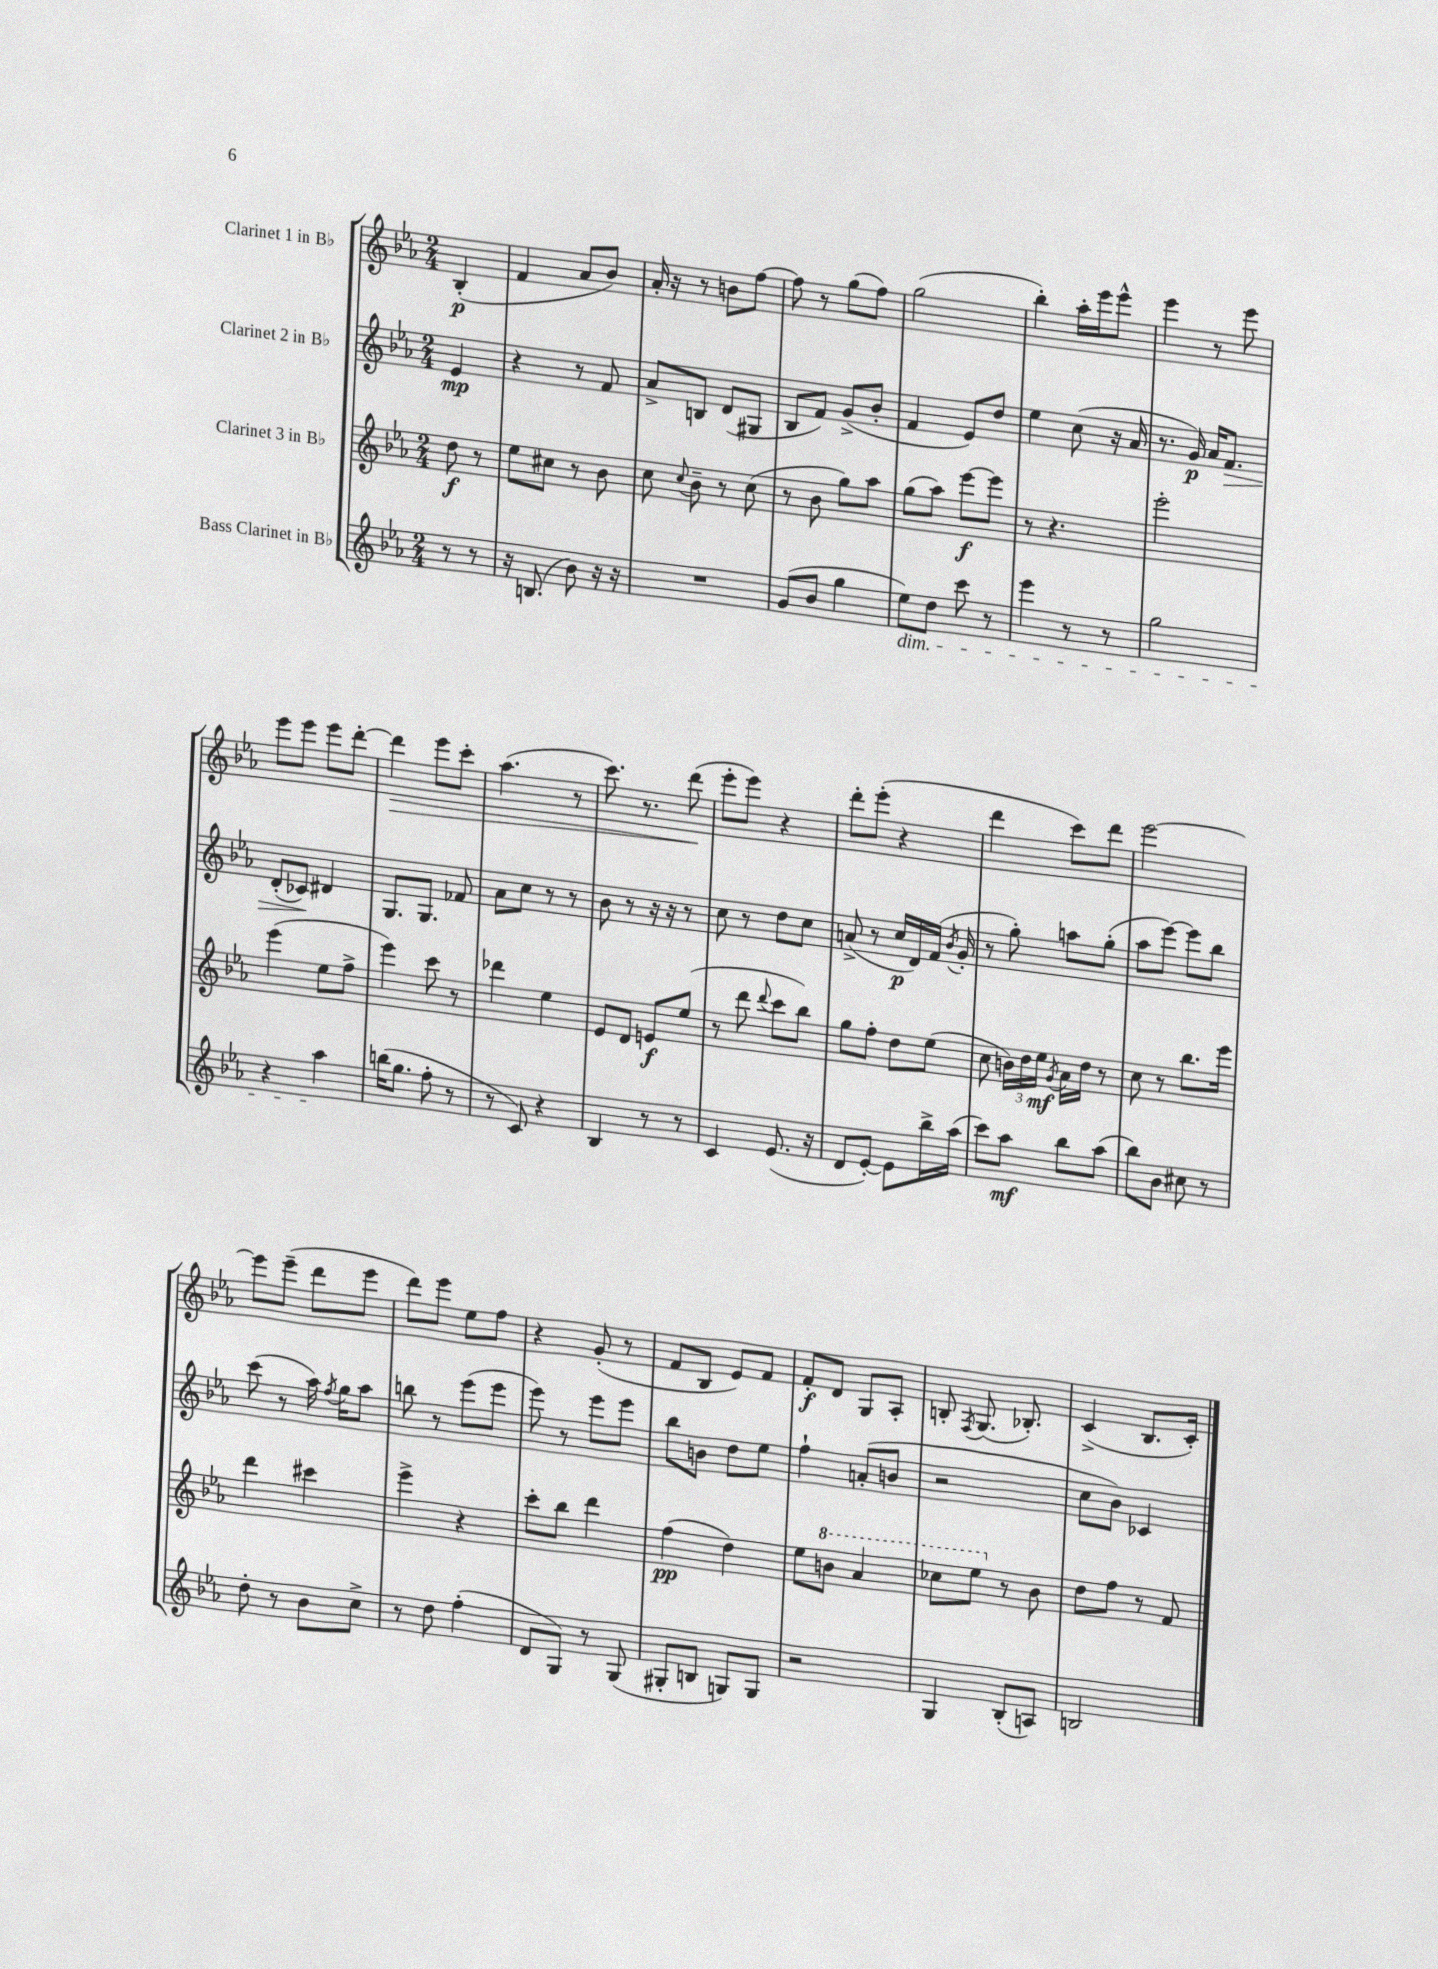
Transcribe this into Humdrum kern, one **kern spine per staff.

**kern	**dynam	**kern	**dynam	**kern	**dynam	**kern	**dynam
*part4	*part4	*part3	*part3	*part2	*part2	*part1	*part1
*staff4	*staff4	*staff3	*staff3	*staff2	*staff2	*staff1	*staff1
*I"Bass Clarinet in B♭	*	*I"Clarinet 3 in B♭	*	*I"Clarinet 2 in B♭	*	*I"Clarinet 1 in B♭	*
*clefG2	*	*clefG2	*	*clefG2	*	*clefG2	*
*k[b-e-a-]	*	*k[b-e-a-]	*	*k[b-e-a-]	*	*k[b-e-a-]	*
*M2/4	*	*M2/4	*	*M2/4	*	*M2/4	*
=	=	=	=	=	=	=	=
8r	.	8dd\	f	4e-/	mp	(4B-'/	p
8r	.	8r	.	.	.	.	.
=1	=1	=1	=1	=1	=1	=1	=1
16r	.	8ee-\L	.	4r	.	4f/	.
(8.Bn/	.	.	.	.	.	.	.
.	.	8cc#X\J	.	.	.	.	.
8b-\)	.	8r	.	8r	.	8a-/L	.
16r	.	8b-\	.	8f/	.	8b-/J)	.
16r	.	.	.	.	.	.	.
=2	=2	=2	=2	=2	=2	=2	=2
2r	.	8cc\	.	8a-^/L	.	16a-'/	.
.	.	.	.	.	.	16r	.
.	.	8qqcc/	.	.	.	.	.
.	.	8b-~\	.	8Bn/J	.	8r	.
.	.	8r	.	(8d/L	.	8bn\L	.
.	.	(8cc\	.	8G#X/J	.	[8ff\J	.
=3	=3	=3	=3	=3	=3	=3	=3
(8g/L	.	8r	.	8B-/L	.	8ff\]	.
8b-/J	.	8b-\	.	8f/J)	.	8r	.
4gg\	.	8gg\L)	.	(8g^/L	.	(8gg\L	.
.	.	8aa-\J	.	8b-'/J	.	8ff\J)	.
=4	=4	=4	=4	=4	=4	=4	=4
!LO:TX:b:i:t=dim.	!	!	!	!	!	!	!
8ee-\L)	.	(8gg\L	.	4f/	.	(2gg\	.
8dd\J	.	8aa-\J)	.	.	.	.	.
8ccc\	.	[8eee-\L	f	8e-/L)	.	.	.
8r	.	8eee-\J]	.	8dd/J	.	.	.
=5	=5	=5	=5	=5	=5	=5	=5
4eee-\	.	8r	.	4ee-\	.	4bb-'\)	.
.	.	4.r	.	.	.	.	.
8r	.	.	.	(8cc\	.	16aa-'\LL	.
.	.	.	.	.	.	16eee-\J	.
8r	.	.	.	16r	.	8eee-^^\J	.
.	.	.	.	16a-/	.	.	.
=6	=6	=6	=6	=6	=6	=6	=6
2gg\	.	2eee-'\	.	8.r	.	4eee-\	.
.	.	.	.	16g/)	p	.	.
.	.	.	.	16a-/KL	.	8r	.
!	!	!	!	!	!LO:HP:b	!	!
.	.	.	.	8.f/J	>	.	.
.	.	.	.	.	.	8eee-\	.
!!LO:LB:g=z
=7	=7	=7	=7	=7	=7	=7	=7
4r	.	(4eee-\	.	(8d'/L	.	8eee-\L	.
.	.	.	.	8c-X/J)	.	8eee-\J	.
4aa-\	.	8ee-\L	.	4d#X/	]	8eee-\L	.
.	.	8ff^\J	.	.	.	[8ddd'\J	.
=8	=8	=8	=8	=8	=8	=8	=8
!	!	!	!	!	!	!	!LO:HP:b
(16bbn\KL	.	4eee-\)	.	8.G/L	.	4ddd\]	>
8.gg\J	.	.	.	.	.	.	.
.	.	.	.	8.G/J	.	.	.
8ff'\	.	8ccc\	.	.	.	8eee-\L	.
8r	.	8r	.	8f-X/	.	8ccc'\J	.
=9	=9	=9	=9	=9	=9	=9	=9
8r	.	4ddd-X\	.	8a-\L	.	(4.aa-\	.
8c/)	.	.	.	8cc\J	.	.	.
4r	.	4ee-\	.	8r	.	.	.
.	.	.	.	8r	.	8r	.
=10	=10	=10	=10	=10	=10	=10	=10
4B-/	.	8e-/L	.	8b-\	.	8.ccc\)	.
.	.	8d/J	.	8r	.	.	.
.	.	.	.	.	.	8.r	.
8r	.	8en/L	f	16r	.	.	.
.	.	.	.	16r	.	.	.
8r	.	(8ee-/J	.	8r	.	(8ddd\	.
.	.	.	.	.	.	.	]
=11	=11	=11	=11	=11	=11	=11	=11
4c/	.	8r	.	8cc\	.	8eee-'\L	.
.	.	8ddd\	.	8r	.	8eee-\J)	.
.	.	8qqddd/	.	.	.	.	.
(8.e-/	.	8ccc\L	.	8dd\L	.	4r	.
.	.	8bb-\J)	.	8cc\J	.	.	.
16r	.	.	.	.	.	.	.
=12	=12	=12	=12	=12	=12	=12	=12
8d/L	.	8gg\L	.	(8an^/	.	8ddd'\L	.
[8e-'/J)	.	8ff'\J	.	8r	.	(8eee-'\J	.
8e-\L]	.	8dd\L	.	16cc/LL	p	4r	.
.	.	.	.	16d/)	.	.	.
16bb-^\L	.	(8ee-\J	.	(16f/JJ	.	.	.
.	.	.	.	8qb-/	.	.	.
(16aa-\JJ	.	.	.	16g'/	.	.	.
=13	=13	=13	=13	=13	=13	=13	=13
8ccc\L)	.	8cc\	.	8r	.	4ddd\	.
8aa-\J	mf	24bn\LL)	.	8gg'\)	.	.	.
.	.	24dd\	.	.	.	.	.
.	.	24ee-\JJ	mf	.	.	.	.
.	.	8qg/	.	.	.	.	.
8bb-\L	.	16a-\LL	.	8aan\L	.	8ccc\L)	.
.	.	16dd\JJ	.	.	.	.	.
(8aa-\J	.	8r	.	(8gg'\J	.	8ddd\J	.
=14	=14	=14	=14	=14	=14	=14	=14
8bb-\L)	.	8cc\	.	8aa-\L	.	[2eee-\	.
8b-\J	.	8r	.	[8eee-\J)	.	.	.
8cc#X\	.	8.bb-\L	.	8eee-\L]	.	.	.
8r	.	.	.	8bb-\J	.	.	.
.	.	16eee-\Jk	.	.	.	.	.
!!LO:LB:g=z
=15	=15	=15	=15	=15	=15	=15	=15
8dd'\	.	4ddd\	.	(8ccc\	.	8eee-\L]	.
8r	.	.	.	8r	.	(8eee-~\J	.
8b-\L	.	4ccc#X\	.	16aa-\)	.	8ddd\L	.
.	.	.	.	8qff/	.	.	.
.	.	.	.	16gg\KL	.	.	.
8cc^\J	.	.	.	8aa-\J	.	8eee-\J	.
=16	=16	=16	=16	=16	=16	=16	=16
8r	.	4eee-^\	.	8bbn\	.	8ddd\L)	.
8dd\	.	.	.	8r	.	8eee-\J	.
(4ff'\	.	4r	.	(8eee-\L	.	8ee-\L	.
.	.	.	.	8eee-\J	.	8ff\J	.
=17	=17	=17	=17	=17	=17	=17	=17
8d/L	.	8ccc'\L	.	8eee-\)	.	4r	.
8G/J)	.	8bb-\J	.	8r	.	.	.
8r	.	4ddd\	.	8eee-\L	.	(8g'/	.
(8G/	.	.	.	8eee-\J	.	8r	.
=18	=18	=18	=18	=18	=18	=18	=18
8G#X'/L	.	(4ff\	pp	8bb-\L	.	8f/L	.
8Bn/J	.	.	.	8bn\J	.	8B-/J	.
8Gn/L)	.	4dd\)	.	8dd\L	.	8e-/L)	.
8G/J	.	.	.	8ee-\J	.	8f/J	.
=19	=19	=19	=19	=19	=19	=19	=19
2r	.	8ee-\L	.	4ff`\	.	8f'/L	f
*	*	*8va	*	*	*	*	*
.	.	8bbn\J	.	.	.	8d/J	.
.	.	4aa-/	.	(8an'/L	.	8G/L	.
.	.	.	.	8bn/J	.	8A-'/J	.
=20	=20	=20	=20	=20	=20	=20	=20
4G/	.	8ccc-X\L	.	2r	.	8Bn'/	.
.	.	.	.	.	.	8qF/	.
.	.	8eee-\J	.	.	.	(8.G/	.
*	*	*X8va	*	*	*	*	*
(8B-'/L	.	8r	.	.	.	.	.
.	.	.	.	.	.	8.B-X'/)	.
8An/J)	.	8b-\	.	.	.	.	.
=21	=21	=21	=21	=21	=21	=21	=21
2Bn/	.	8dd\L	.	8cc\L	.	(4c^/	.
.	.	8ff\J	.	8b-\J)	.	.	.
.	.	8r	.	4c-X/	.	8.B-/L	.
.	.	8f/	.	.	.	.	.
.	.	.	.	.	.	16c'/Jk)	.
==	==	==	==	==	==	==	==
*-	*-	*-	*-	*-	*-	*-	*-
